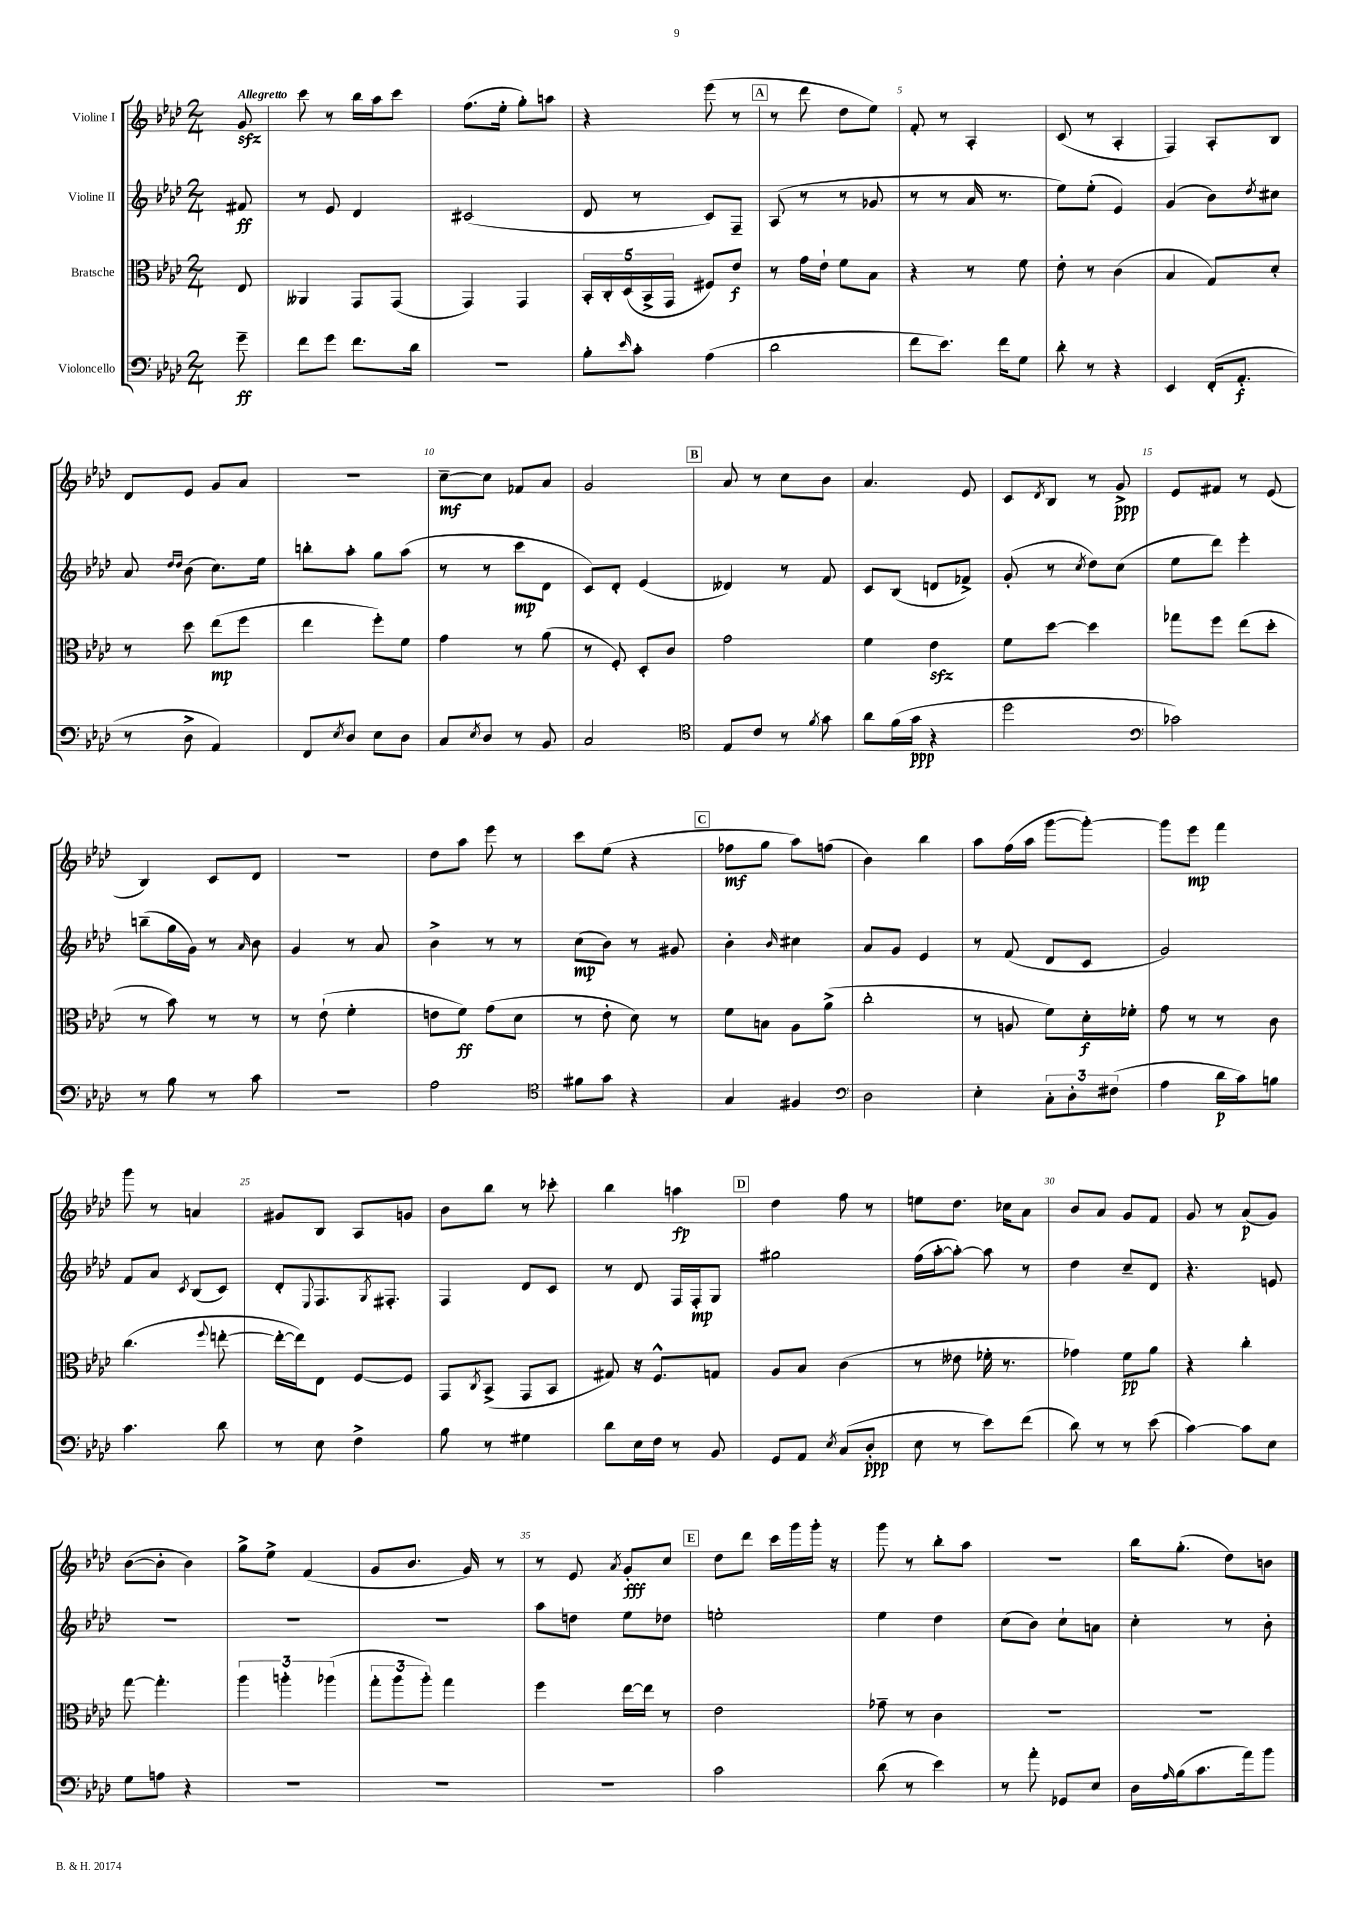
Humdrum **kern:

**kern	**kern	**kern	**kern
*staff4	*staff3	*staff2	*staff1
*clefF4	*clefC3	*clefG2	*clefG2
*k[b-e-a-d-]	*k[b-e-a-d-]	*k[b-e-a-d-]	*k[b-e-a-d-]
*M2/4	*M2/4	*M2/4	*M2/4
8g~\	8E-/	8f#/	8g/
=	=	=	=
8f\L	4AA--/	8r	8ccc\
8g\J	.	8e-/	8r
8.f\L	8GG/L	4d-/	16bb-\LL
.	.	.	16aa-\J
.	(8GG/J	.	8ccc\J
16d-\Jk	.	.	.
=	=	=	=
2r	4GG/)	(2c#/	(8.ff\L
.	.	.	16ee-'\Jk
.	4GG/	.	8gg'\L)
.	.	.	8aa\J
=	=	=	=
8B-'\L	20BB-'/LL	8d-/	4r
.	20C'/	.	.
.	(20D-/	.	.
16qqe-/	.	.	.
8c'\J	.	8r	.
.	20BB-^/	.	.
.	20GG/JJ	.	.
(4A-\	8F#/L)	8c/L)	(8eee-\
.	8e-/J	8F~/J	8r
=	=	=	=
2d-\	8r	(8A-/	8r
.	16g\LL	8r	8ddd-\
.	16e-`\JJ	.	.
.	8f\L	8r	8dd-\L
.	8B-\J	8g-/	8ee-\J)
=	=	=	=
8f\L	4r	8r	8f'/
8.e-\J)	.	8r	8r
.	8r	16a-/	4A-'/
16f\LK	.	8.r	.
8G\J	8f\	.	.
=	=	=	=
8d-'\	8e-'\	8ee-\L)	(8c/
8r	8r	(8ee-'\J	8r
4r	(4c\	4e-/)	4A-'/
=	=	=	=
4EE-/	4B-/	(4g/	4F/)
(16FF'/LK	8G/L)	8b-\L)	8A-'/L
8.AA-'/J	.	.	.
.	.	8qdd-/	.
.	8d-'/J	8cc#\J	8B-/J
=	=	=	=
8r	8r	8a-/	8d-/L
.	.	16qqdd-/LL	.
.	.	16qqdd-/JJ	.
8D-^\	8dd-\	(8b-\	8e-/J
4AA-/)	(8ee-\L	8.cc\L)	8g/L
.	8ff\J	.	8a-/J
.	.	16ee-\Jk	.
=	=	=	=
8FF/L	4ee-\	8bb'\L	2r
8qE-/	.	.	.
8D-/J	.	8aa-'\J	.
8E-\L	8ff'\L)	8gg\L	.
8D-\J	8f\J	(8aa-\J	.
=	=	=	=
8C/L	4g\	8r	[8cc~\L
8qE-/	.	.	.
8D-/J	.	8r	8cc\]J
8r	8r	8ccc\L	8f-/L
8BB-/	(8a-\	8d-\J	8a-/J
=	=	=	=
2C/	8r	8c/L)	2g/
.	8F'/)	8d-'/J	.
.	8D-'/L	(4e-/	.
.	8c/J	.	.
=	=	=	=
*clefC4	*	*	*
8E-/L	2g\	4d--/)	8a-/
8c/J	.	.	8r
8r	.	8r	8cc\L
8qf/	.	.	.
8g\	.	8f/	8b-\J
=	=	=	=
8a-\L	4f\	8c/L	4.a-/
(16f\L	.	(8B-/J	.
16g\JJ	.	.	.
4r	4e-\	8d/L	.
.	.	8f-^/J)	8e-/
=	=	=	=
2dd-\	8f\L	(8g'/	8c/L
.	.	.	8qd-/
.	[8dd-\J	8r	8B-/J
.	.	8qcc/	.
.	4dd-\]	8dd-\L)	8r
.	.	(8cc\J	8g^/
=	=	=	=
*clefF4	*	*	*
2c-\)	8gg-\L	8ee-\L	8e-/L
.	8ff\J	8ddd-\J)	8f#/J
.	(8ee-\L	4eee-'\	8r
.	8dd-'\J	.	(8e-/
=	=	=	=
8r	8r	(8bb~\L	4B-/)
8B-\	8b-\)	16gg\L	.
.	.	16g\JJ)	.
8r	8r	8r	8c/L
.	.	16qqa-/	.
8c\	8r	8b-\	8d-/J
=	=	=	=
2r	8r	4g/	2r
.	(8e-`\	.	.
.	4f'\	8r	.
.	.	8a-/	.
=	=	=	=
2A-\	8e\L	4b-^\	8dd-\L
.	8f\J)	.	8aa-\J
.	(8g\L	8r	8eee-\
.	8d-\J	8r	8r
=	=	=	=
*clefC4	*	*	*
8f#\L	8r	(8cc\L	8ccc\L
8g\J	8e-'\	8b-\J)	(8ee-\J
4r	8d-\)	8r	4r
.	8r	8g#/	.
=	=	=	=
4G/	8f\L	4b-'\	8ff-\L
.	8B\J	.	8gg\J
.	.	16qqb-/	.
4F#/	8A-\L	4cc#\	8aa-\L)
.	(8a-^\J	.	(8ff\J
=	=	=	=
*clefF4	*	*	*
2D-\	2cc'\	8a-/L	4b-\)
.	.	8g/J	.
.	.	4e-/	4bb-\
=	=	=	=
4E-'\	8r	8r	8aa-\L
.	8A/	(8f/	(16ff\L
.	.	.	16aa-\JJ
12C'\L	8f\L)	8d-/L	[8ggg\L
12D-'\	.	.	.
.	16d-'\L	8c/J	8ggg'\_J)
(12F#\J	.	.	.
.	16f-'\JJ	.	.
=	=	=	=
4A-\	8g\	2g/)	8ggg\]L
.	8r	.	8eee-\J
16d-\LL	8r	.	4fff\
16c\J)	.	.	.
8B\J	8c\	.	.
=	=	=	=
4.c\	(4.cc\	8f/L	8ggg\
.	.	8a-/J	8r
.	.	8qc/	.
.	.	(8B-/L	4a/
.	8qqff/	.	.
8d-\	[8ee'\	8c/J)	.
=	=	=	=
8r	16ee'\_LL	8d-'/L	8g#/L
.	16ee\]J)	.	.
.	.	8qqE-/	.
8E-\	8E-\J	8.F/	8B-/J
4F^\	[8F/L	.	8A-/L
.	.	8qG/	.
.	.	8.F#'/J	.
.	8F/]J	.	8g/J
=	=	=	=
8B-\	8GG/L	4F/	8b-\L
.	8qC/	.	.
8r	(8BB-^/J	.	8bb-\J
4G#\	8GG/L	8d-/L	8r
.	8BB-/J	8c/J	8ccc-'\
=	=	=	=
8d-\L	8G#/)	8r	4bb-\
16E-\L	16r	8d-/	.
16F\JJ	8.F^^/L	.	.
8r	.	16F/LL	4aa\
.	.	16F'/J	.
8BB-/	8G/J	8G/J	.
=	=	=	=
8GG/L	8A-/L	2gg#\	4dd-\
8AA-/J	8B-/J	.	.
8qE-/	.	.	.
(8C/L	(4c\	.	8ff\
8D-'/J	.	.	8r
=	=	=	=
8E-\	8r	(16ff\LL	8ee\L
.	.	[16aa-'\J	.
8r	8e--\	8aa-'\_J)	8.dd-\J
8e-\L)	16f-'\	8aa-\]	.
.	8.r	.	16cc-\LK
(8f\J	.	8r	8a-\J
=	=	=	=
8d-\)	4g-\)	4dd-\	8b-/L
8r	.	.	8a-/J
8r	8f\L	8cc~/L	8g/L
(8e-\	8a-\J	8d-/J	8f/J
=	=	=	=
[4c\)	4r	4.r	8g/
.	.	.	8r
8c\]L	4cc'\	.	(8a-/L
8E-\J	.	8e/	8g/J)
=	=	=	=
8G\L	[8gg\	2r	([8b-\L
8A\J	4.gg'\]	.	8b-'\]J
4r	.	.	4b-\)
=	=	=	=
2r	6aa-\	2r	8gg^\L
.	.	.	8ee-^\J
.	6aa'\	.	.
.	.	.	(4f/
.	(6aa-\	.	.
=	=	=	=
2r	12gg'\L	2r	8g/L
.	12aa-\	.	.
.	.	.	8.b-/J
.	12aa-'\J)	.	.
.	4gg\	.	.
.	.	.	16g/)
.	.	.	8r
=	=	=	=
2r	4ff\	8aa-\L	8r
.	.	8dd\J	8e-/
.	.	.	8qa-/
.	[16ee-\LL	8ee-\L	8g'/L
.	16ee-\]JJ	.	.
.	8r	8dd-\J	8cc/J
=	=	=	=
2c\	2e-\	2ee'\	8dd-\L
.	.	.	8ddd-\J
.	.	.	16ccc\LL
.	.	.	16ggg\
.	.	.	16ggg'\JJ
.	.	.	16r
=	=	=	=
(8d-\	8g-~\	4ee-\	8ggg\
8r	8r	.	8r
4e-\)	4c\	4dd-\	8bb-'\L
.	.	.	8aa-\J
=	=	=	=
8r	2r	(8cc\L	2r
8a-'\	.	8b-\J)	.
8GG-/L	.	8cc`\L	.
8E-/J	.	8a\J	.
=	=	=	=
16D-\LL	2r	4cc'\	16bb-\LK
16qqA-/	.	.	.
(16B-\J	.	.	(8.gg'\J
8.c\	.	.	.
.	.	8r	8dd-\L)
16a-\k)	.	.	.
8b-\J	.	8b-'\	8b\J
==	==	==	==
*-	*-	*-	*-
